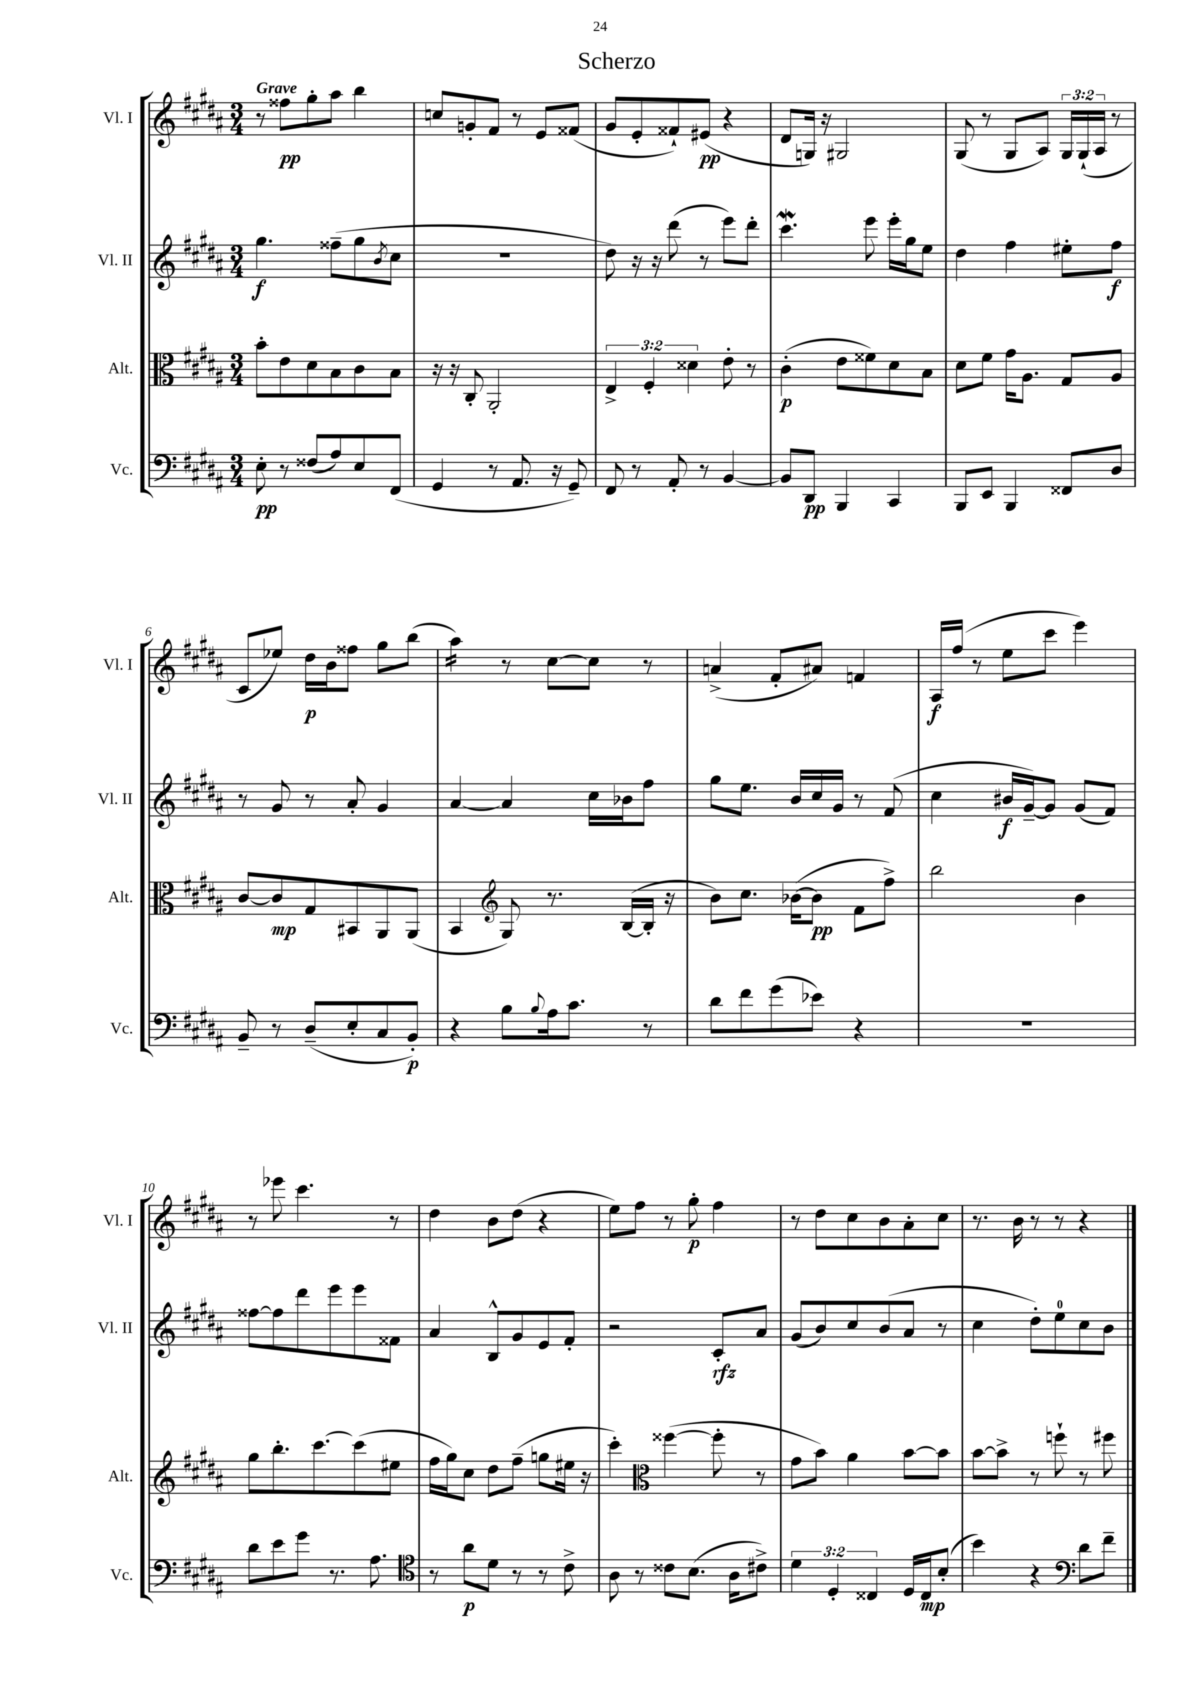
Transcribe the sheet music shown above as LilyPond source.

\header { title = "Scherzo" }
<<
\new StaffGroup <<
\new Staff = "s0" \with { instrumentName = "Vl. I" shortInstrumentName = "Vl. I" } {
    \clef treble \key b \major \numericTimeSignature \time 3/4 \override Staff.TupletNumber.text = #tuplet-number::calc-fraction-text \tempo "Grave"
    r8 fisis''8\pp gis''8-. ais''8 b''4 |
    c''8 g'8-. fis'8 r8 e'8 fisis'8( |
    gis'8 e'8-. fisis'8-!) eis'8\pp( r4 |
    dis'8 g16) r16 gis2 |
    gis8( r8 gis8 ais8) \tuplet 3/2 { gis16 gis16-!( ais16 } r8 |
    cis'8 ees''8) dis''16\p b'16 fisis''8 gis''8 b''8( |
    ais''4:16) r8 cis''8~ cis''8 r8 |
    a'4->( fis'8-. ais'8) f'4 |
    ais16\f fis''16( r8 e''8 cis'''8 e'''4) |
    r8 ees'''8 cis'''4. r8 |
    dis''4 b'8 dis''8( r4 |
    e''8) fis''8 r8 gis''8-.\p fis''4 |
    r8 dis''8 cis''8 b'8 ais'8-. cis''8 |
    r8. b'16 r8 r8 r4 \bar "|." |
}
\new Staff = "s1" \with { instrumentName = "Vl. II" shortInstrumentName = "Vl. II" } {
    \clef treble \key b \major \numericTimeSignature \time 3/4
    gis''4.\f fisis''8--( gis''8 \acciaccatura { b'8 } cis''8 |
    R2. |
    dis''8) r16 r16 dis'''8( r8 e'''8) dis'''8-. |
    cis'''4.\mordent e'''8 e'''16-. gis''16 e''8 |
    dis''4 fis''4 eis''8-. fis''8\f |
    r8 gis'8 r8 ais'8-. gis'4 |
    ais'4~ ais'4 cis''16 bes'16 fis''8 |
    gis''8 e''8. b'16 cis''16 gis'16 r8 fis'8( |
    cis''4 bis'16\f gis'16~--) gis'8 gis'8( fis'8) |
    fisis''8~ fisis''8 dis'''8 e'''8 e'''8 fisis'8 |
    ais'4 b8-^ gis'8 e'8 fis'8-. |
    r2 cis'8-.\rfz ais'8 |
    gis'8( b'8) cis''8 b'8( ais'8 r8 |
    cis''4 dis''8-.) e''8-0 cis''8 b'8 \bar "|." |
}
\new Staff = "s2" \with { instrumentName = "Alt." shortInstrumentName = "Alt." } {
    \clef alto \key b \major \numericTimeSignature \time 3/4 \override Staff.TupletNumber.text = #tuplet-number::calc-fraction-text
    b'8-. e'8 dis'8 b8 cis'8 b8 |
    r16 r16 cis8-. ais,2-. |
    \tuplet 3/2 { e4-> fis4-. disis'4 } e'8-. r8 |
    cis'4-.\p( e'8 fisis'8) dis'8 b8 |
    dis'8 fis'8 gis'16 ais8. gis8 ais8 |
    cis'8~ cis'8\mp gis8 bis,8 ais,8 ais,8( |
    b,4 \clef treble gis8) r8. b16~( b16-. r16 |
    b'8) cis''8. bes'16~( bes'8\pp fis'8 fis''8->) |
    b''2 b'4 |
    gis''8 b''8.-. cis'''8.~ cis'''8( eis''8 |
    fis''16 gis''16) cis''8 dis''8 fis''8--( g''8 eis''16 r16 |
    cis'''4-.) \clef alto fisis''4~( fisis''8-. r8 |
    gis'8 b'8) ais'4 b'8~ b'8 |
    b'8~ b'8-> r8 f''8-! r8 fis''8 \bar "|." |
}
\new Staff = "s3" \with { instrumentName = "Vc." shortInstrumentName = "Vc." } {
    \clef bass \key b \major \numericTimeSignature \time 3/4 \override Staff.TupletNumber.text = #tuplet-number::calc-fraction-text
    e8-.\pp r8 fisis8( ais8) e8 fis,8( |
    gis,4 r8 ais,8. r16 gis,8--) |
    fis,8 r8 ais,8-. r8 b,4~ |
    b,8 dis,8\pp b,,4 cis,4 |
    b,,8 e,8 b,,4 fisis,8 dis8 |
    b,8-- r8 dis8--( e8-. cis8 b,8-.\p) |
    r4 b8 \appoggiatura { b8 } ais16 cis'8. r8 |
    dis'8 fis'8 gis'8( ees'8) r4 |
    R2. |
    dis'8 e'8 gis'8 r8. ais8. |
    \clef tenor r8 ais'8\p dis'8 r8 r8 cis'8-> |
    ais8 r8 cisis'8 b8.( ais16 cis'8->) |
    \tuplet 3/2 { dis'4 dis4-. cisis4 } dis16 cisis16\mp b8-.( |
    b'4) r4 \clef bass dis'8 fis'8-- \bar "|." |
}
>>
>>
